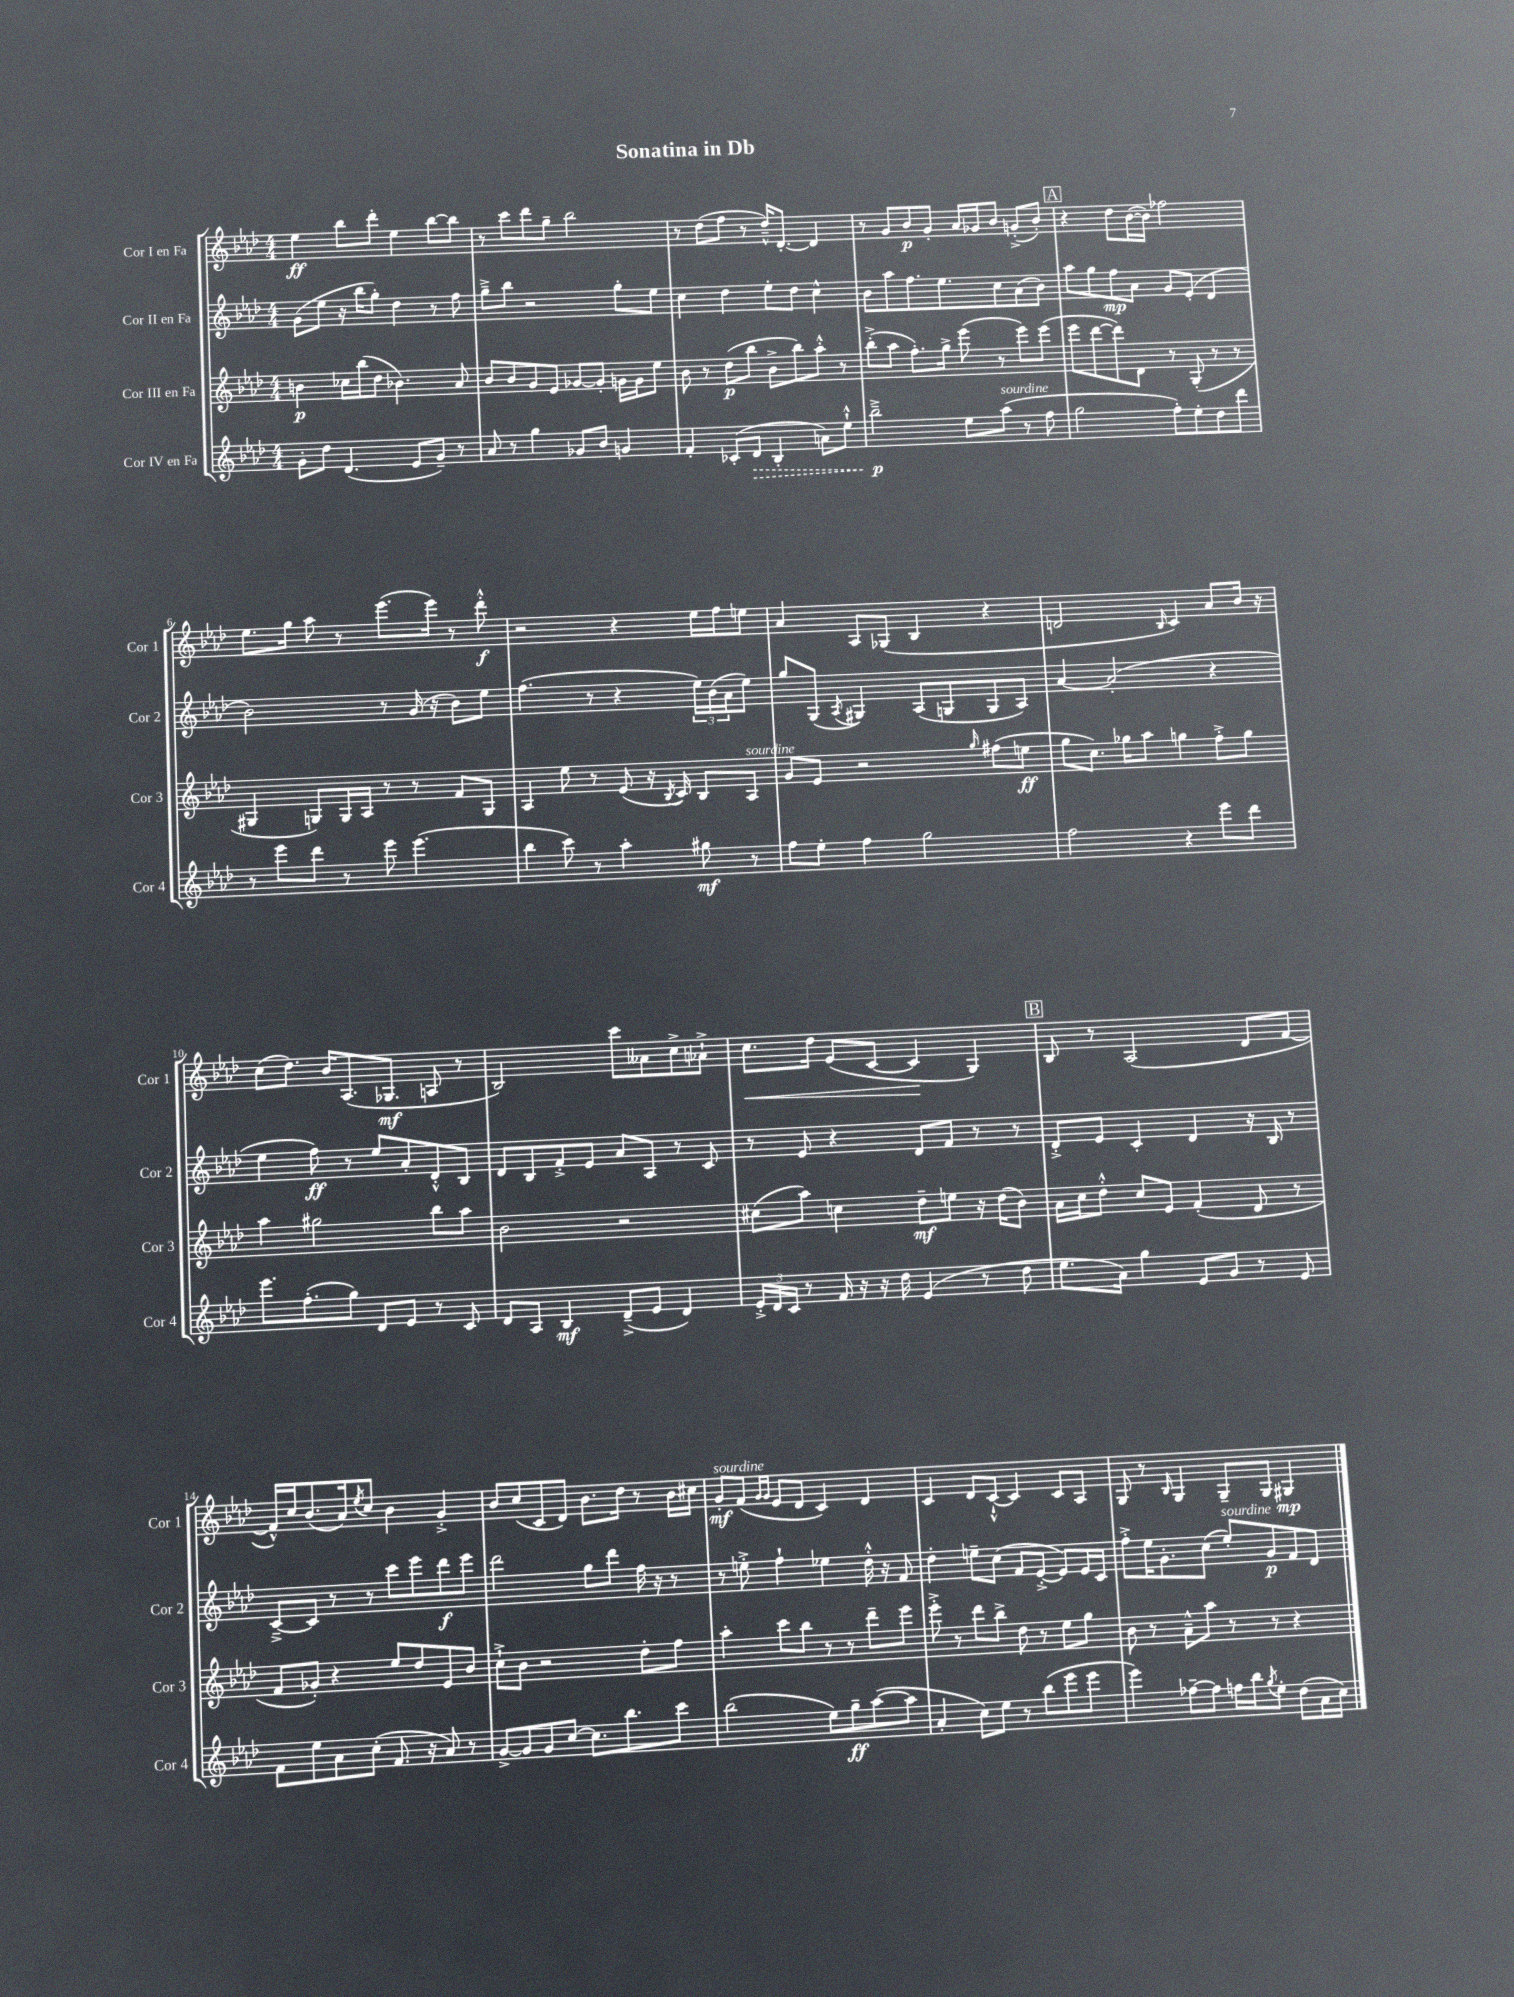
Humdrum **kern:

**kern	**dynam	**kern	**dynam	**kern	**dynam	**kern	**dynam
*part4	*part4	*part3	*part3	*part2	*part2	*part1	*part1
*staff4	*staff4	*staff3	*staff3	*staff2	*staff2	*staff1	*staff1
*I"Cor IV en Fa	*	*I"Cor III en Fa	*	*I"Cor II en Fa	*	*I"Cor I en Fa	*
*I'Cor 4	*	*I'Cor 3	*	*I'Cor 2	*	*I'Cor 1	*
*clefG2	*	*clefG2	*	*clefG2	*	*clefG2	*
*k[b-e-a-d-]	*	*k[b-e-a-d-]	*	*k[b-e-a-d-]	*	*k[b-e-a-d-]	*
*M4/4	*	*M4/4	*	*M4/4	*	*M4/4	*
=1	=1	=1	=1	=1	=1	=1	=1
8g'\L	.	4bn\	p	(8g\L	.	4ee-\	ff
8dd-\J	.	.	.	8ee-\J	.	.	.
(4.d-/	.	16cc-X\LL	.	16r	.	8bb-\L	.
.	.	(16bb-\J	.	16bb-\KL	.	.	.
.	.	8dd-\J	.	8gg'\J)	.	8ddd-'\J	.
.	.	4.b-X\)	.	4dd-\	.	4ee-\	.
8e-/L	.	.	.	.	.	.	.
8g~/J)	.	.	.	8r	.	[8bb-\L	.
8r	.	8a-/	.	8ff\	.	8bb-\J]	.
=2	=2	=2	=2	=2	=2	=2	=2
8a-/	.	8b-/L	.	8gg~^\L	.	8r	.
8r	.	8b-/	.	8bb-\J	.	8ccc\L	.
4gg\	.	8g/	.	2r	.	8ddd-\	.
.	.	8e-/J	.	.	.	8gg~\J	.
8g-X/L	.	[8g-X/L	.	.	.	2bb-\	.
8b-/J	.	8g-'/J]	.	.	.	.	.
4gn/	.	16gn\LL	.	8gg'\L	.	.	.
.	.	16g\J	.	.	.	.	.
.	.	8ee-\J	.	8ee-\J	.	.	.
=3	=3	=3	=3	=3	=3	=3	=3
4f'/	.	8b-\	.	4cc\	.	8r	.
.	.	8r	.	.	.	(8dd-\L	.
(8c-X'/L	.	(8dd-\L	p	4dd-\	.	8ff\J	.
!	!LO:HP:b	!	!	!	!	!	!
8d-/J	>	8bb-\J	.	.	.	8r	.
4B-'/	.	8b-^\L	.	8ee-'\L	.	16dd-~^^/KL)	.
.	.	.	.	.	.	[8.d-'/J	.
.	.	8bb-\)	.	8dd-\J	.	.	.
8an\L)	.	8aa-'^^\J	.	4cc^^\	.	4d-/]	.
8ee-`^^\J	.	8r	.	.	.	.	.
=4	=4	=4	=4	=4	=4	=4	=4
2bb-~^\	p	(8bb-'^\L	.	8b-\L	.	8r	.
.	.	8aa-\J	.	8aa-\	.	8g/L	.
.	.	8.ff'\L)	.	8.ff\	.	8b-/	p
.	.	.	.	.	.	8g'/J	.
.	.	16gg^\Jk	.	8.ee-\	.	.	.
8ee-\L	]	(8eee-\	.	.	.	16a-/LL	.
.	.	.	.	.	.	16g-X/J	.
!LO:TX:a:i:t=sourdine	!	!	!	!	!	!	!
(8aa-\J	.	8r	.	8cc\	.	8b-/J	.
8r	.	8eee-\L)	.	(8a-\	.	(8gn'^/L	.
8ff\	.	(8eee-\J	.	8b-\J)	.	8b-'/J)	.
!!LO:REH:place=s1:t=A
=5	=5	=5	=5	=5	=5	=5	=5
2gg\	.	8eee-\L	.	8aa-\L	.	4r	.
.	.	[8ddd-\	.	8gg\	.	.	.
.	.	8ddd-\])	.	8ff\	mp	8dd-\L	.
.	.	8d-\J	.	8a-\J	.	([16b-\L	.
.	.	.	.	.	.	16b-\JJ])	.
8ff'\L)	.	8r	.	8g/L	.	2ff-X\	.
8ee-'\	.	(8G'/	.	(8e-'/J	.	.	.
8dd-\	.	8r	.	4d-/	.	.	.
8ddd-\J	.	8r	.	.	.	.	.
!!LO:LB:g=z
=6	=6	=6	=6	=6	=6	=6	=6
8r	.	4G#X/	.	2b-\)	.	8.ee-\L	.
8eee-\L	.	.	.	.	.	.	.
.	.	.	.	.	.	16gg\Jk	.
8ddd-\J	.	8Gn/L)	.	.	.	8aa-\	.
8r	.	16G/L	.	.	.	8r	.
.	.	16A-/JJ	.	.	.	.	.
8eee-\	.	8r	.	8r	.	(8.eee-\L	.
(4.eee-\	.	8r	.	(16g/	.	.	.
.	.	.	.	16r	.	16eee-\Jk)	.
.	.	8f/L	.	8b-\L)	.	8r	.
.	.	8G/J	.	8ee-\J	.	8ddd-'^^\	f
=7	=7	=7	=7	=7	=7	=7	=7
4bb-\	.	4A-/	.	(4.ff\	.	2r	.
8ccc\)	.	8ee-\	.	.	.	.	.
8r	.	8r	.	8r	.	.	.
4aa-'\	.	(8e-/	.	4r	.	4r	.
.	.	16r	.	.	.	.	.
.	.	8qB-/	.	.	.	.	.
.	.	16c/)	.	.	.	.	.
8gg#X\	mf	8B-/L	.	24ee-\LL)	.	16ee-\LL	.
.	.	.	.	(24b-\	.	.	.
.	.	.	.	.	.	16ff\J	.
.	.	.	.	24a-\J	.	.	.
!	!	!LO:TX:a:i:t=sourdine	!	!	!	!	!
8r	.	8A-/J	.	8ee-\J)	.	8een\J	.
=8	=8	=8	=8	=8	=8	=8	=8
8ff\L	.	8g/L	.	8gg/L	.	4a-/	.
8ee-'\J	.	8e-/J	.	(8G/J	.	.	.
.	.	.	.	8qA-/	.	.	.
4ff\	.	2r	.	4G#X/)	.	8A-/L	.
.	.	.	.	.	.	(8G-X/J	.
2gg\	.	.	.	(8A-/L	.	4B-/	.
.	.	.	.	8Gn/	.	.	.
.	.	16qqgg/	.	.	.	.	.
.	.	(8ff#X\L	.	8G/	.	4r	.
.	.	8een\J	ff	8A-/J)	.	.	.
=9	=9	=9	=9	=9	=9	=9	=9
2ff\	.	8gg\L	.	[4a-/	.	2dn/	.
.	.	8.cc\J)	.	.	.	.	.
.	.	.	.	(2a-'/]	.	.	.
.	.	16gg-X\KL	.	.	.	.	.
.	.	8aa-\J	.	.	.	.	.
.	.	.	.	.	.	16qqB-/	.
4r	.	4ggn\	.	.	.	4c/)	.
8eee-\L	.	8ff'^\L	.	4r	.	8a-/L	.
8ddd-\J	.	8gg\J	.	.	.	16b-/Jk	.
.	.	.	.	.	.	16r	.
!!LO:LB:g=z
=10	=10	=10	=10	=10	=10	=10	=10
8.eee-\L	.	4aa-\	.	4ee-\	.	(8cc\L	.
.	.	.	.	.	.	8.dd-\J)	.
(8.ff'\	.	.	.	.	.	.	.
.	.	2gg#X\	.	8ff\)	ff	.	.
.	.	.	.	.	.	16b-/KL	.
8gg\J)	.	.	.	8r	.	(8.A-/	.
8d-/L	.	.	.	8ee-/L	.	.	.
.	.	.	.	.	.	8.G-X/J	mf
8e-/J	.	.	.	8a-'/	.	.	.
8r	.	8bb-\L	.	8d-'^^/	.	8An/	.
8c/	.	8aa-\J	.	8B-/J	.	8r	.
=11	=11	=11	=11	=11	=11	=11	=11
8d-/L	.	2b-\	.	8d-/L	.	2B-/)	.
8A-/J	.	.	.	8B-/	.	.	.
4B-/	mf	.	.	8f'^/	.	.	.
.	.	.	.	8e-/J	.	.	.
(8d-~^/L	.	2r	.	8a-/L	.	8ccc\L	.
8e-/J	.	.	.	8A-/J	.	8a--X\	.
4d-/)	.	.	.	8r	.	8cc^\	.
.	.	.	.	8c/	.	8a-X`^\J	.
=12	=12	=12	=12	=12	=12	=12	=12
!	!	!	!	!	!	!	!LO:HP:b
24e-'^/LL	.	(8cc#X\L	.	8r	.	8.cc\L	<
24d-/	.	.	.	.	.	.	.
24c/JJ	.	.	.	.	.	.	.
8r	.	8aa-\J)	.	8e-/	.	.	.
.	.	.	.	.	.	16dd-\Jk	.
16f/	.	4ccn\	.	4r	.	(8e-/L	.
16r	.	.	.	.	.	.	.
16r	.	.	.	.	.	[8c/J	.
16dd-\	.	.	.	.	.	.	.
(4e-/	.	8dd-~\L	mf	8d-/L	.	4c/]	.
.	.	8een\J	.	8f/J	.	.	.
8r	.	16r	.	8r	.	4G/)	[
.	.	(16dd-\KL	.	.	.	.	.
8dd-\	.	8b-\J)	.	8r	.	.	.
!!LO:REH:place=s1:t=B
=13	=13	=13	=13	=13	=13	=13	=13
8.ee-\L	.	16a-\LL	.	8d-'^/L	.	8B-/	.
.	.	16cc\J	.	.	.	.	.
.	.	8dd-'^^\J	.	8e-/J	.	8r	.
16a-\Jk)	.	.	.	.	.	.	.
4gg\	.	8cc/L	.	4c'/	.	(2A-/	.
.	.	8e-/J	.	.	.	.	.
8e-/L	.	(4f'/	.	4d-/	.	.	.
8g/J	.	.	.	.	.	.	.
8r	.	8d-/	.	16r	.	8d-/L	.
.	.	.	.	16B-/	.	.	.
8e-/	.	8r	.	8r	.	[8f/J	.
!!LO:LB:g=z
=14	=14	=14	=14	=14	=14	=14	=14
8f\L	.	8f/L	.	[8c~^/L	.	16f^^/LL])	.
.	.	.	.	.	.	16cc/J	.
8ee-\	.	8g-X'/J)	.	8c/J]	.	(8.b-/	.
8a-\	.	4r	.	8r	.	.	.
.	.	.	.	.	.	16a-/k)	.
.	.	.	.	.	.	8qee-/	.
(8cc'\J	.	.	.	8r	.	8cc/J	.
8.f/	.	8ee-/L	.	8ccc\L	.	4b-\	.
.	.	8dd-/	.	8eee-\	.	.	.
16r	.	.	.	.	.	.	.
8a-/)	.	8e-/	.	8ddd-\	f	4g'^/	.
8r	.	8b-/J	.	8eee-\J	.	.	.
=15	=15	=15	=15	=15	=15	=15	=15
[8g^/L	.	8cc`^\L	.	2ddd-\	.	8b-/L	.
8g/]	.	8b-\J	.	.	.	(8cc/	.
8g/	.	2r	.	.	.	8c/	.
[8cc/J	.	.	.	.	.	8d-/J)	.
8.cc\L]	.	.	.	8gg\L	.	8.b-\L	.
.	.	.	.	8ddd-\J	.	.	.
8.bb-\	.	.	.	.	.	16dd-\Jk	.
.	.	8dd-'\L	.	16ff\	.	8r	.
.	.	.	.	16r	.	.	.
8ccc\J	.	8ff\J	.	8r	.	16b-\LL	.
.	.	.	.	.	.	16cc#X\JJ	.
=16	=16	=16	=16	=16	=16	=16	=16
!	!	!	!	!	!	!LO:TX:a:i:t=sourdine	!
(2bb-\	.	4aa-'\	.	8r	.	8g'/L	mf
.	.	.	.	8een'^\	.	(8f/J	.
.	.	.	.	.	.	16qqg/LL	.
.	.	.	.	.	.	16qqg/JJ	.
.	.	8ccc\L	.	4ff`\	.	8e-/L	.
.	.	8bb-\J	.	.	.	8d-/J	.
8ee-\L)	.	8r	.	4ee-X\	.	4c/)	.
8gg~\	ff	8r	.	.	.	.	.
([8aa-\	.	8ddd-~\L	.	16dd-'^^\	.	4d-/	.
.	.	.	.	16r	.	.	.
8aa-\J]	.	8eee-\J	.	8f/	.	.	.
=17	=17	=17	=17	=17	=17	=17	=17
4a-'/	.	8eee-'^\	.	4dd-'\	.	4c/	.
.	.	8r	.	.	.	.	.
8cc\L)	.	8ddd-\L	.	8een~\L	.	8d-/L	.
8ee-\J	.	8bb-^\J	.	(8cc\J	.	[8c`^^/J	.
8r	.	8dd-\	.	8f/L	.	4c/]	.
(8bb-\L	.	8r	.	[8e-'^/J	.	.	.
8eee-\	.	8ee-\L	.	8e-/L])	.	8c/L	.
8eee-\J	.	8gg\J	.	16e-/L	.	8A-/J	.
.	.	.	.	16c/JJ	.	.	.
=18	=18	=18	=18	=18	=18	=18	=18
4eee-\)	.	8b-\	.	8ff'^\L	.	8G/	.
.	.	8r	.	16ee-\K	.	8r	.
.	.	.	.	8.g'\	.	.	.
.	.	.	.	.	.	16qqB-/	.
[8ff-X~\L	.	8a-~^^\L	.	.	.	4G/	.
8ff-\J]	.	8aa-\J	.	(8cc\J	.	.	.
!	!	!	!	!LO:TX:a:i:t=sourdine	!	!	!
16ffn\LL	.	8r	.	8ee-'/L)	.	8G~/L	.
16bb-\J	.	.	.	.	.	.	.
8qgg/	.	.	.	.	.	.	.
8ee-'\J	.	8r	.	8g/	p	8G/J	.
(8dd-\L	.	4r	.	8f/	.	4G#X/	mp
16a-\L	.	.	.	8d-/J	.	.	.
16cc\JJ)	.	.	.	.	.	.	.
==	==	==	==	==	==	==	==
*-	*-	*-	*-	*-	*-	*-	*-
